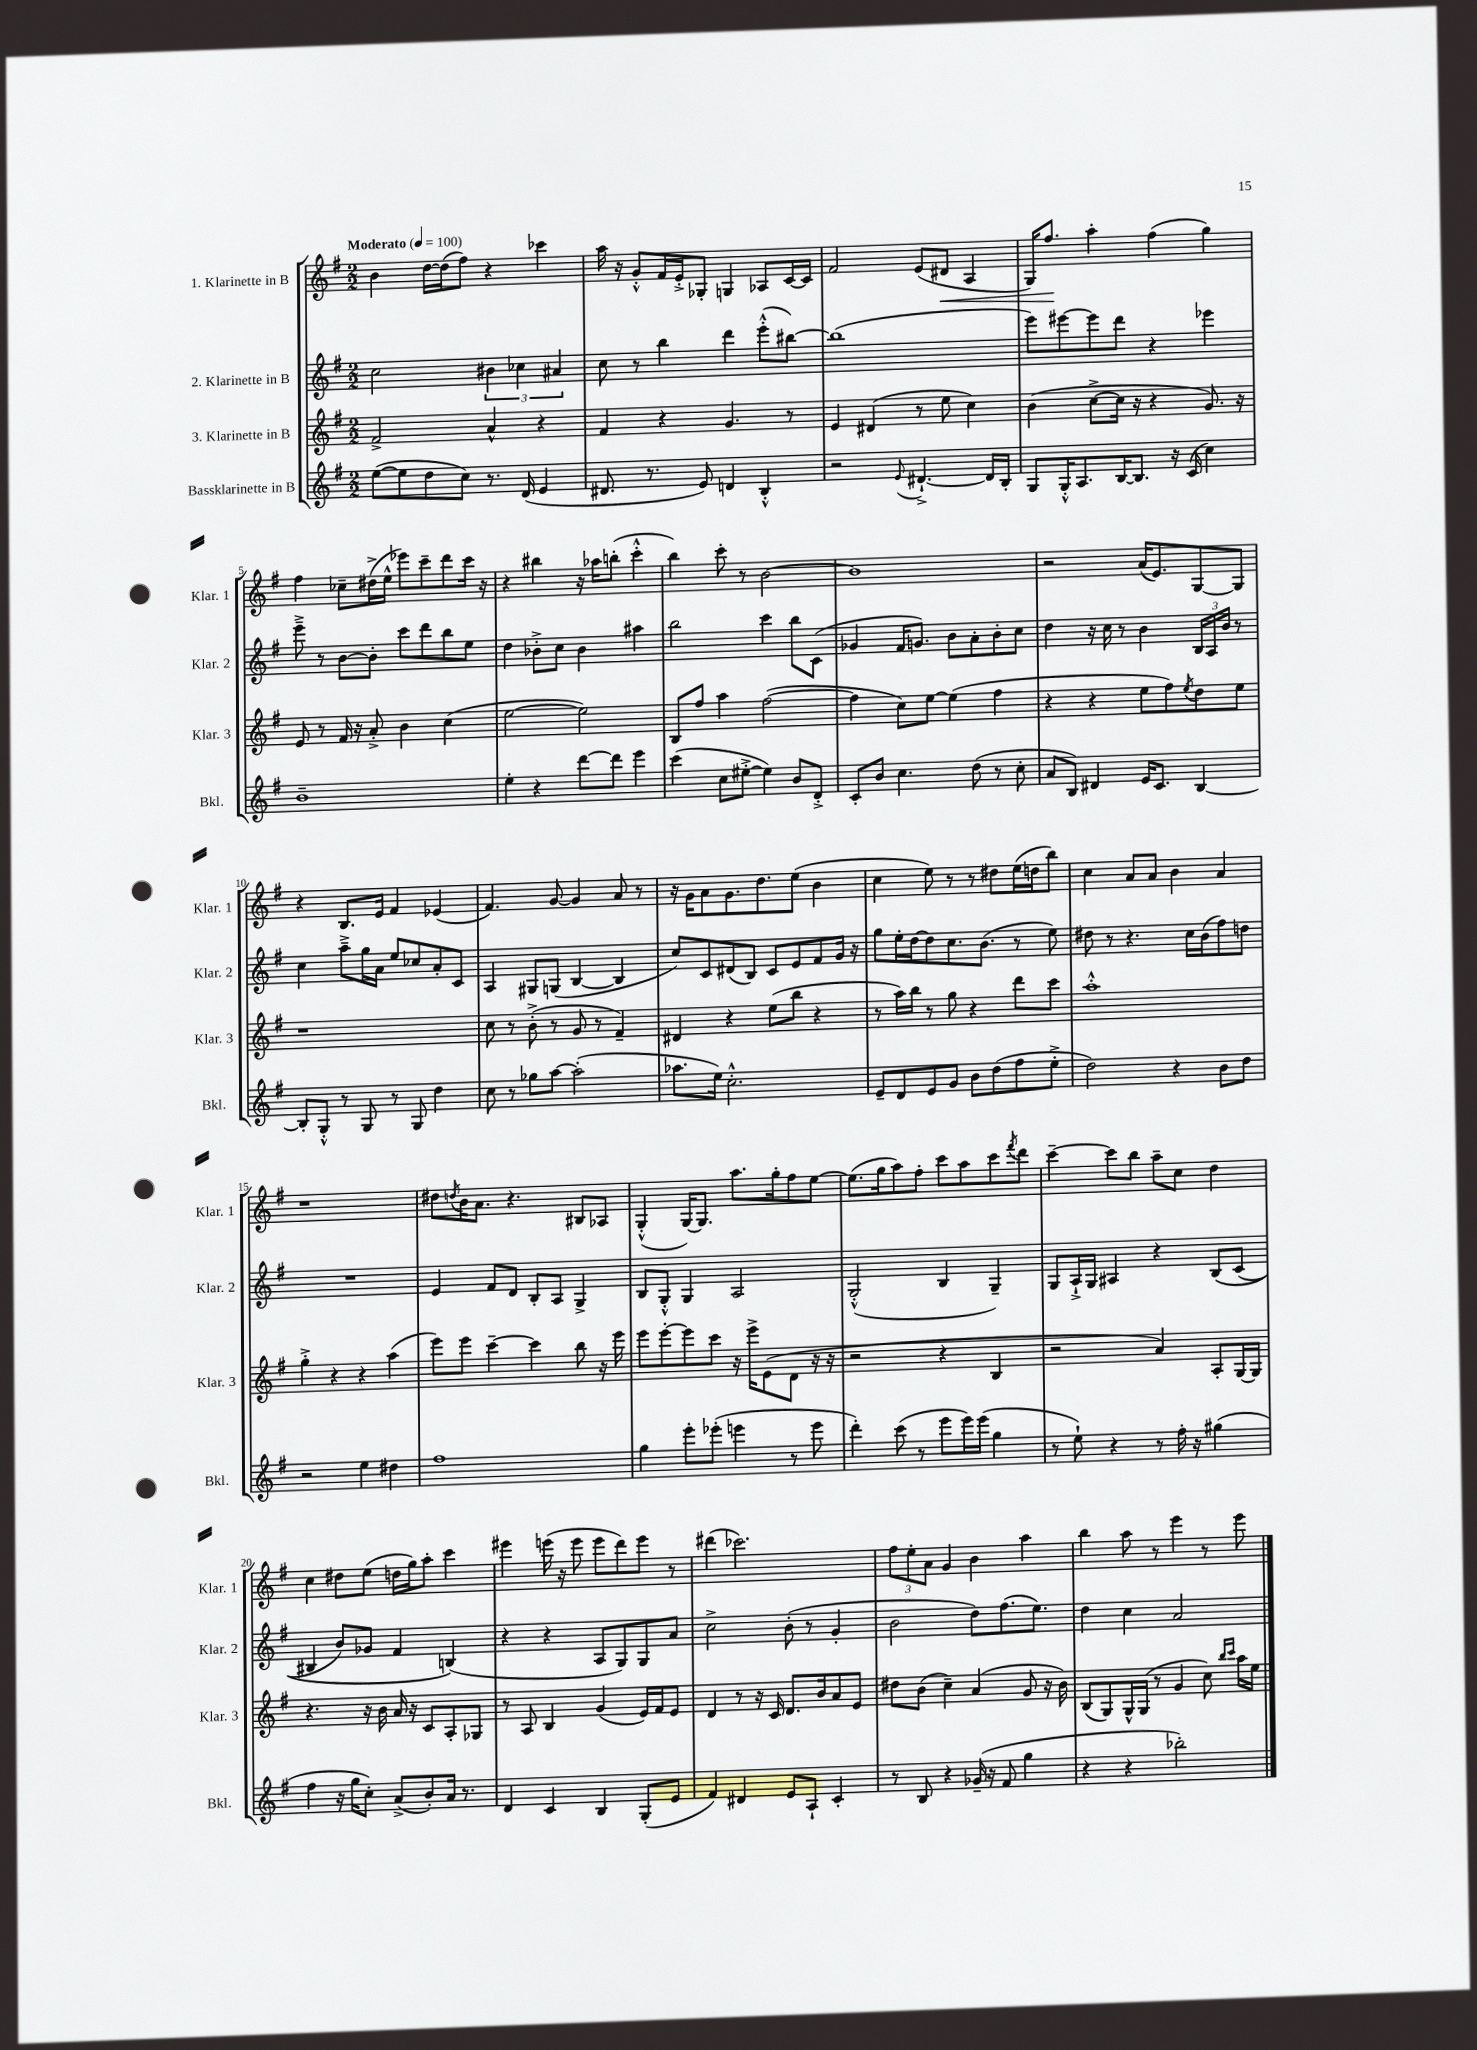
<<
\new StaffGroup <<
\new Staff = "s0" \with { instrumentName = "1. Klarinette in B" shortInstrumentName = "Klar. 1" } {
    \clef treble \key g \major \numericTimeSignature \time 2/2 \tempo "Moderato" 4 = 100
    b'4 d''16~ d''16( fis''8) r4 ces'''4 |
    a''16 r16 g'8-.-^ fis'16 e'16-.-> ges8-. g4 aes8 c'16~ c'16 |
    fis'2 e'8( dis'8\< a4 |
    g16) fis''8.\! a''4-. fis''4( g''4) |
    fis''4 ces''8-- dis''16->( e''16-^ ees'''8) c'''8-- d'''8 c'''16 r16 |
    r4 bis''4 r16 aes''16 b''8-.( c'''4-.-^ |
    b''4) c'''8-. r8 b'2~ |
    b'1 |
    r2 a'16( e'8.) g8~ g8 |
    r4 b8. e'16 fis'4 ees'4( |
    fis'4.) g'8~ g'4 a'8 r8 |
    r16 g'16 a'8 g'8. d''8. e''8( b'4 |
    c''4 e''8) r8 r8 dis''8 e''16( d''16 b''8) |
    c''4 a'8 a'8 b'4 a'4 |
    r1 |
    dis''8 \acciaccatura { d''8 } b'16 a'8. r4. bis8 aes8 |
    g4-.-^( g16~) g8. a''8. g''16-. fis''8 e''8~ |
    e''8.( g''16 a''8) fis''8-. c'''8 a''8 c'''8 \acciaccatura { fis'''8 } d'''8 |
    c'''4~-- c'''8 b''8 a''8-- c''8 d''4 |
    c''4 dis''8 e''8( d''16 g''16) a''8-. c'''4 |
    eis'''4 e'''16( r16 e'''8 e'''8 d'''8) e'''8 r8 |
    dis'''4( ces'''2.) |
    \tuplet 3/2 { fis''8 e''8-. a'8 } g'4 b'4 a''4 |
    b''4 a''8 r8 e'''4 r8 e'''8 \bar "|." |
}
\new Staff = "s1" \with { instrumentName = "2. Klarinette in B" shortInstrumentName = "Klar. 2" } {
    \clef treble \key g \major \numericTimeSignature \time 2/2
    c''2 \tuplet 3/2 { bis'4 ces''4 ais'4 } |
    c''8 r8 b''4 d'''4 e'''8-.-^( bis''8~) |
    bis''1( |
    e'''8) eis'''8~ eis'''8 d'''8 r4 ees'''4 |
    e'''8---> r8 b'8~ b'8-. c'''8 d'''8 b''8 e''8 |
    d''4 bes'8-.-> c''8 bes'4 ais''4 |
    b''2 c'''4 b''8 c'8( |
    ges'4 fis'16 g'8.) b'8 a'8-. b'8-. c''8 |
    d''4 r16 c''16 r8 b'4 \tuplet 3/2 { b16 a16 b'16 } r8 |
    c''4 a''8---> g''16 a'16 e''8 ces''8 a'8-. c'8 |
    a4 gis8 g8( b4~ b4 |
    c''8) c'8 dis'8( b8) c'8 e'8 fis'8 g'16 r16 |
    g''8 e''16-. d''16~ d''8 c''8. b'8.( r8 e''8) |
    dis''8 r8 r4. c''16 b'16( fis''8) d''8 |
    R1 |
    e'4 fis'8 d'8 b8-. a8 g4-> |
    b8 g8-.-^ g4 a2 |
    g2-.-^( b4 g4--) |
    g8 a16-!-> g16 ais4 r4 b8\( c'8( |
    bis4 b'8) ges'8 fis'4 b4(\) |
    r4 r4 a8 g8) g8 a'8 |
    c''2-> b'8-.( r8 g'4-. |
    b'2 d''8) fis''8.( e''8.) |
    d''4 c''4 a'2 \bar "|." |
}
\new Staff = "s2" \with { instrumentName = "3. Klarinette in B" shortInstrumentName = "Klar. 3" } {
    \clef treble \key g \major \numericTimeSignature \time 2/2
    fis'2-> a'4-^ r4 |
    fis'4 r4 g'4. r8 |
    e'4 dis'4( r8 e''8 c''4) |
    b'4( c''8~-> c''16 r16 r4 g'8.) r16 |
    e'8 r8 fis'16 r16 a'8-.-> b'4 c''4( |
    e''2~ e''2) |
    b8 fis''8 a''4 fis''2~( |
    fis''4 c''8) e''8~ e''4( fis''4 |
    r4 r4 e''8 fis''8) \acciaccatura { e''8 } d''8 e''8 |
    r1 |
    c''8 r8 b'8-.->( r8 g'8 r8 fis'4--) |
    dis'4 r4 e''8( b''8 r4 |
    r8 a''16) b''16 r8 g''8 r4 d'''8 c'''8 |
    a''1-.-^ |
    g''4-.-> r4 r4 a''4( |
    e'''8) e'''8 c'''4~-- c'''4 b''8 r16 e'''16 |
    e'''8 e'''8~-. e'''8 c'''8 r16 e'''16-> e'8( d'8 r16 r16 |
    r2 r4 b4 |
    r2 a'4) a8-. g16~ g16 |
    r4. r16 b'16 a'16 r16 c'8 a8-. ges8 |
    r8 a8 b4 g'4( e'16) fis'16 e'8 |
    d'4 r8 r16 c'16 d'8. b'16 a'8 e'8 |
    dis''8 b'8( c''4--) a'4( g'8 r16 b'16) |
    b8( g8) g16-^ g16( r8 g'4 c''8) \grace { b''16 c'''16 } a''16 e''16 \bar "|." |
}
\new Staff = "s3" \with { instrumentName = "Bassklarinette in B" shortInstrumentName = "Bkl." } {
    \clef treble \key g \major \numericTimeSignature \time 2/2
    e''8~( e''8 d''8 c''8) r8. d'16( e'4 |
    dis'8. r8. e'8) d'4 b4-.-^ |
    r2 \appoggiatura { e'8 } dis'4.~-!-> dis'16 b16-. |
    g8 g16-.-^ a8. b16~ b8. r16 c'16( c''4) |
    b'1-- |
    e''4-. r4 d'''8~ d'''8 e'''4 |
    c'''4( c''8 eis''8~-.-> eis''4) b'8 d'8-.-> |
    c'8-. b'8 c''4. d''8( r8 c''8-. |
    a'8 b8) dis'4 e'16 c'8. b4~ |
    b8-. g8-.-^ r8 g8 r8 g8 d''4 |
    c''8 r8 ges''8 a''8~ a''2-.( |
    aes''8. e''16) c''2.-.-^ |
    e'8-- d'8 e'8 g'8 b'8 d''8( fis''8 e''8-.-> |
    d''2) r4 b'8 d''8 |
    r2 e''4 dis''4 |
    fis''1 |
    g''4 e'''8-. ees'''8-.( e'''4 r8 e'''8 |
    d'''4-.) c'''8( r8 e'''8 e'''16) e'''16( g''4 |
    r8 e''8-!) r4 r8 fis''16-. r16 gis''4( |
    fis''4 r16 g''16 c''8-.) a'8->( b'8-.) a'16 r8. |
    d'4 c'4 b4 g8-.( e'8 |
    fis'4) dis'4 e'8 a8-! c'4-. |
    r8 b8 r4 ges'16--( r16 fis'8 g''4 |
    r4 r4 bes''2-.) \bar "|." |
}
>>
>>
